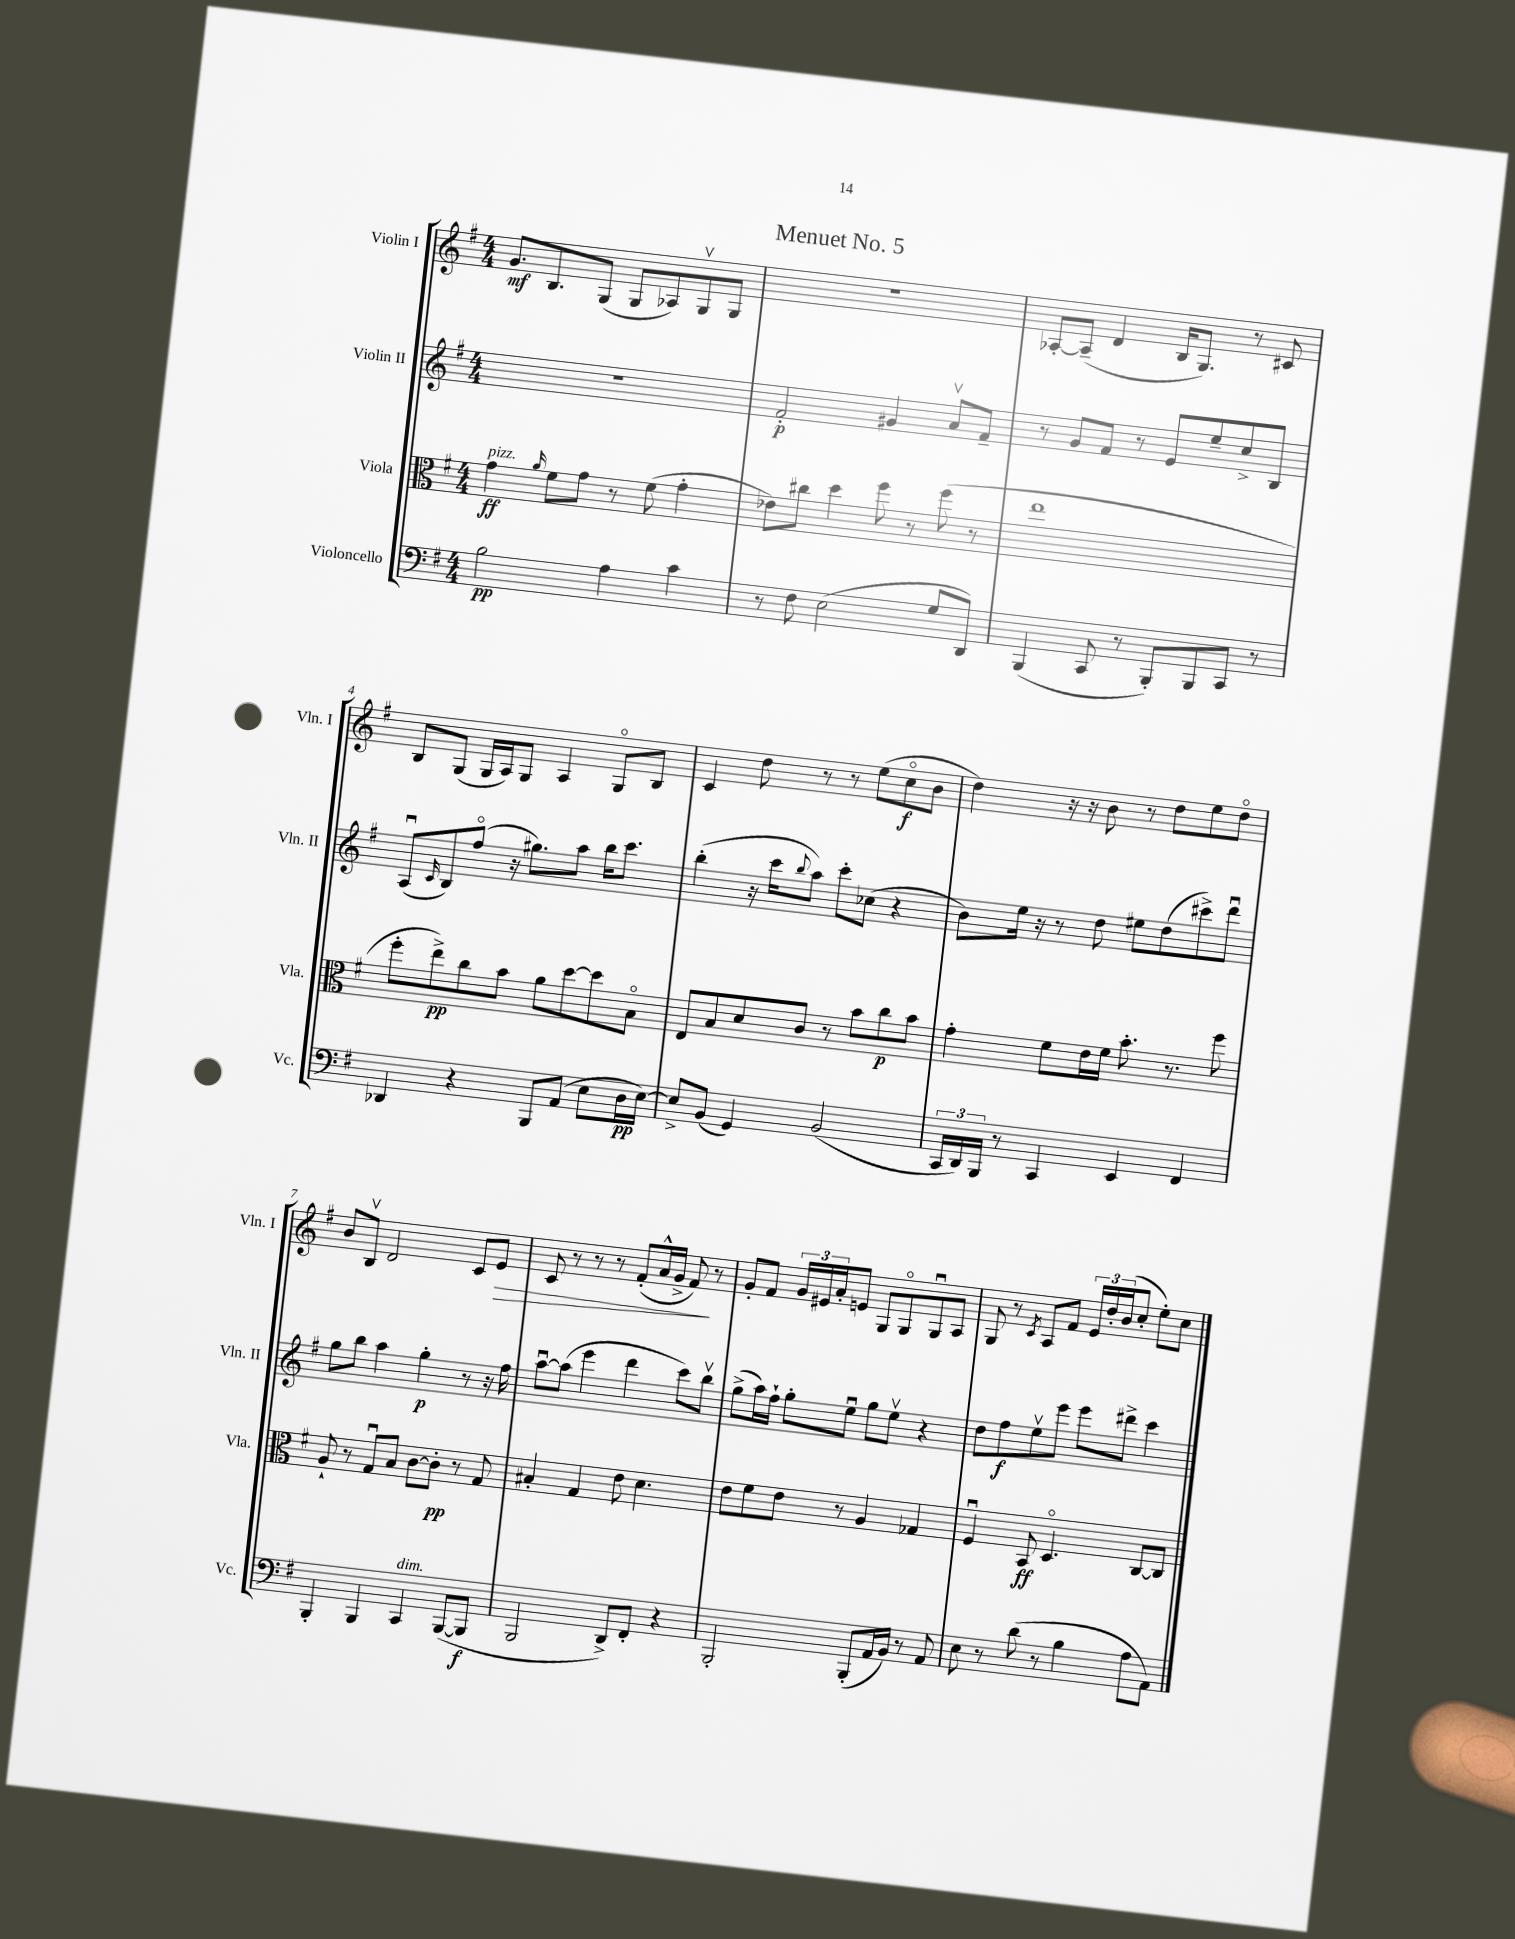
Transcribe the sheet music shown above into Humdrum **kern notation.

**kern	**dynam	**kern	**dynam	**kern	**dynam	**kern	**dynam
*part4	*part4	*part3	*part3	*part2	*part2	*part1	*part1
*staff4	*staff4	*staff3	*staff3	*staff2	*staff2	*staff1	*staff1
*I"Violoncello	*	*I"Viola	*	*I"Violin II	*	*I"Violin I	*
*I'Vc.	*	*I'Vla.	*	*I'Vln. II	*	*I'Vln. I	*
*clefF4	*	*clefC3	*	*clefG2	*	*clefG2	*
*k[f#]	*	*k[f#]	*	*k[f#]	*	*k[f#]	*
*M4/4	*	*M4/4	*	*M4/4	*	*M4/4	*
=1	=1	=1	=1	=1	=1	=1	=1
!	!	!LO:TX:a:i:t=pizz.	!	!	!	!	!
2B\	pp	4g\	ff	1r	.	8.g/L	mf
.	.	.	.	.	.	8.B/	.
.	.	16qqa/	.	.	.	.	.
.	.	8f#\L	.	.	.	.	.
.	.	8g\J	.	.	.	(8G/J	.
4A\	.	8r	.	.	.	8G/L	.
.	.	(8f#\	.	.	.	8A-X/)	.
4c\	.	4g'\	.	.	.	8Gv/	.
.	.	.	.	.	.	8G/J	.
=2	=2	=2	=2	=2	=2	=2	=2
8r	.	8e-X\L)	.	2f#'/	p	1r	.
8F#\	.	8cc#X\J	.	.	.	.	.
(2E\	.	4dd\	.	.	.	.	.
.	.	8ff#\	.	4g#X/	.	.	.
.	.	8r	.	.	.	.	.
8G/L	.	(8ff#\	.	8av/L	.	.	.
8DD/J)	.	8r	.	8f#~/J	.	.	.
=3	=3	=3	=3	=3	=3	=3	=3
(4BBB/	.	1ee	.	8r	.	[8A-X'/L	.
.	.	.	.	8g/L	.	(8A-~/J]	.
8CC/	.	.	.	8f#/J	.	4d/	.
8r	.	.	.	8r	.	.	.
8BBB'/L)	.	.	.	8e/L	.	16B/KL	.
.	.	.	.	.	.	8.G/J)	.
8BBB/	.	.	.	8ee~/	.	.	.
8CC/J	.	.	.	8cc^/	.	8r	.
8r	.	.	.	8B/J	.	8c#X/	.
!!LO:LB:g=z
=4	=4	=4	=4	=4	=4	=4	=4
4DD-X/	.	8ff#'\L	.	(8Au/L	.	8B/L	.
.	.	.	.	16qqc/	.	.	.
.	.	8ee^\)	pp	8B/)	.	(8G/J	.
4r	.	8cc\	.	(8ff#/J	.	16G/LL	.
.	.	.	.	.	.	16A/J)	.
.	.	8b\J	.	16r	.	8G/J	.
.	.	.	.	8.gg#X\L)	.	.	.
8BBB/L	.	8a\L	.	.	.	4A/	.
(8AA/J	.	[8dd\	.	8aa\J	.	.	.
8E\L	.	8dd\]	.	16bb\KL	.	8G/L	.
.	.	.	.	8.ccc\J	.	.	.
16D\L	pp	8B\J	.	.	.	8B/J	.
[16E\JJ)	.	.	.	.	.	.	.
=5	=5	=5	=5	=5	=5	=5	=5
8E^/L]	.	8E/L	.	(4bb'\	.	4c/	.
(8BB/J	.	8B/	.	.	.	.	.
4GG/)	.	8d/	.	16r	.	8dd\	.
.	.	.	.	16ccc\KL	.	.	.
.	.	.	.	8qqbb/	.	.	.
.	.	8c/J	.	8aa\J)	.	8r	.
(2BB/	.	8r	.	8ccc'\L	.	8r	.
.	.	8b\L	.	(8cc-X\J	.	(8ee\L	.
.	.	8cc\	p	4r	.	8cc\	f
.	.	8b\J	.	.	.	8b\J	.
=6	=6	=6	=6	=6	=6	=6	=6
24CC/LL	.	4g'\	.	8b\L)	.	4dd\)	.
24DD/)	.	.	.	.	.	.	.
24BBB/JJ	.	.	.	.	.	.	.
8r	.	.	.	16ee\Jk	.	.	.
.	.	.	.	16r	.	.	.
4CC/	.	8f#\L	.	8r	.	16r	.
.	.	.	.	.	.	16r	.
.	.	16e\L	.	8dd\	.	8b\	.
.	.	16f#\JJ	.	.	.	.	.
4EE/	.	8.b'\	.	8ee#X\L	.	8r	.
.	.	.	.	(8dd\	.	8dd\L	.
.	.	8.r	.	.	.	.	.
4FF#/	.	.	.	8ccc#X^\)	.	8ee\	.
.	.	8ff#\	.	8dddu\J	.	8dd\J	.
!!LO:LB:g=z
=7	=7	=7	=7	=7	=7	=7	=7
4BBB'/	.	8A`/	.	8gg\L	.	8b/L	.
.	.	8r	.	8bb\J	.	8Bv/J	.
4BBB/	.	8Gu/L	.	4aa\	.	2d/	.
.	.	8B/J	.	.	.	.	.
!LO:TX:a:i:t=dim.	!	!	!	!	!	!	!
4CC/	.	[8c\L	.	4gg'\	p	.	.
.	.	8c'\J]	pp	.	.	.	.
([8BBB/L	.	8r	.	8r	.	8c/L	.
!	!	!	!	!	!	!	!LO:HP:b
8BBB/J]	f	8G/	.	16r	.	8e/J	>
.	.	.	.	16ff#\	.	.	.
=8	=8	=8	=8	=8	=8	=8	=8
2BBB/	.	4B#X'/	.	[8aau\L	.	8c/	.
.	.	.	.	(8aa\J]	.	8r	.
.	.	4G/	.	4eee\	.	8r	.
.	.	.	.	.	.	8r	.
8DD^/L)	.	8e\	.	4ddd\	.	(8f#'/L	.
8FF#'/J	.	4.d\	.	.	.	16a^^/L	.
.	.	.	.	.	.	16g^/JJ	.
4r	.	.	.	8ccc\L)	.	8f#/)	.
.	.	.	.	8bbv\J	.	8r	]
=9	=9	=9	=9	=9	=9	=9	=9
2BBB'/	.	8e\L	.	(8gg^\L	.	8g'/L	.
.	.	8f#\	.	16aa\L)	.	8f#/J	.
.	.	.	.	16ff#`\JJ	.	.	.
.	.	8e\J	.	8gg'\L	.	24g/LL	.
.	.	.	.	.	.	24e#X/	.
.	.	.	.	.	.	24a'/J	.
.	.	8r	.	8eeu\J	.	8en/J	.
(8BBB'/L	.	4A/	.	8gg\L	.	8G/L	.
16AA/L	.	.	.	8eev\J	.	8G/	.
16BB/JJ)	.	.	.	.	.	.	.
8r	.	4G-X/	.	4r	.	8Gu/	.
8AA/	.	.	.	.	.	8A/J	.
=10	=10	=10	=10	=10	=10	=10	=10
8E\	.	4F#u/	.	8dd\L	.	8G/	.
8r	.	.	.	8ff#\	f	8r	.
.	.	.	.	.	.	8qc/	.
(8d\	.	8BB/	ff	8eev\	.	8A/L	.
8r	.	4.D/	.	8eee\J	.	8f#/J	.
4B\	.	.	.	8eee\L	.	24e/LL	.
.	.	.	.	.	.	24dd'/	.
.	.	.	.	.	.	(24b/J	.
.	.	.	.	8ddd#X^\J	.	8cc'/J	.
8A\L	.	[8C/L	.	4ccc\	.	8ee'\L)	.
8AA\J)	.	8C/J]	.	.	.	8cc\J	.
==	==	==	==	==	==	==	==
*-	*-	*-	*-	*-	*-	*-	*-
